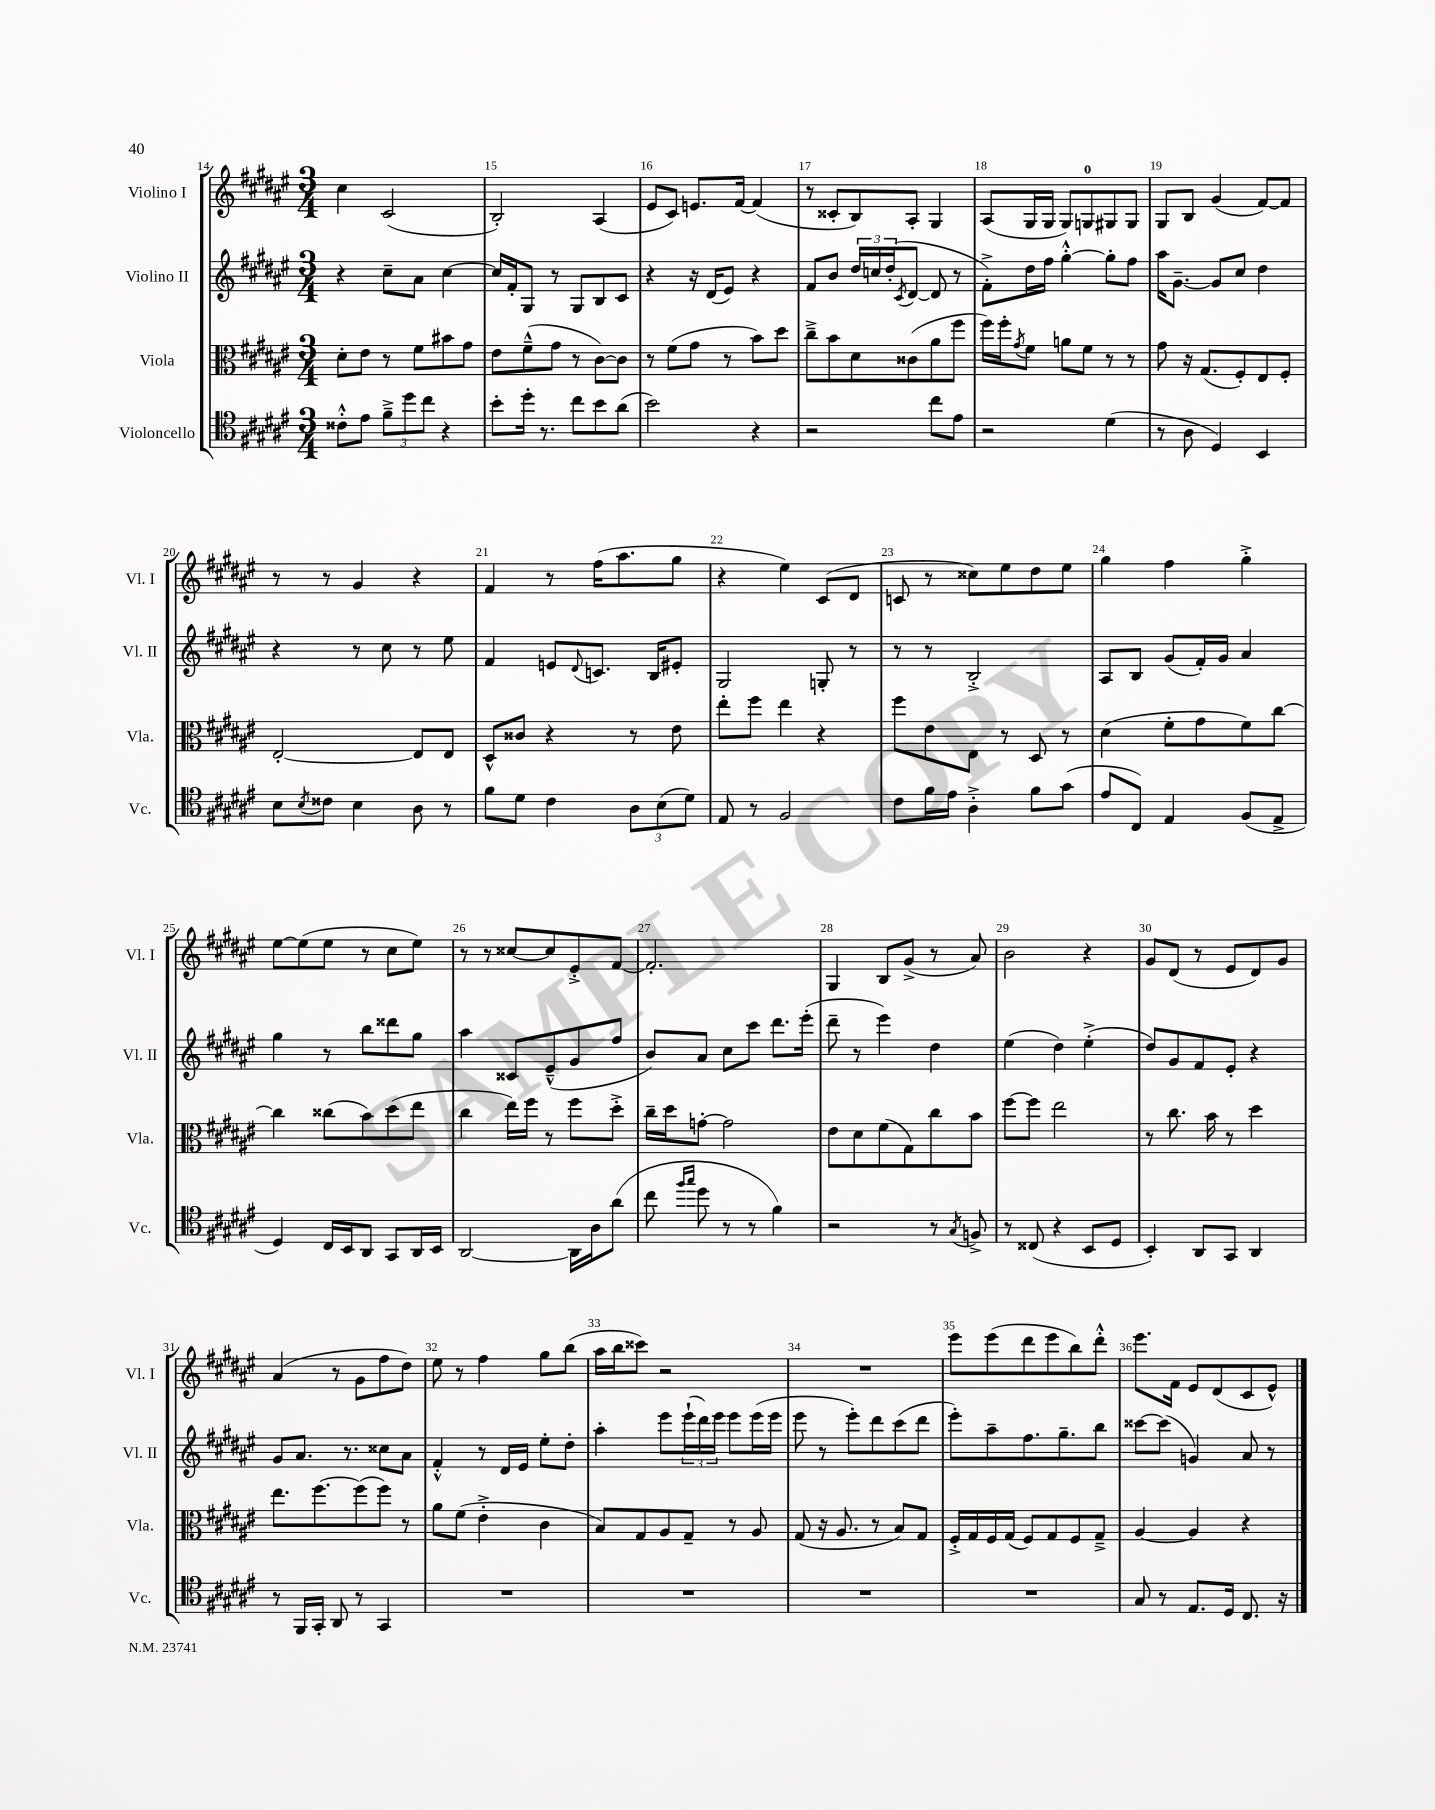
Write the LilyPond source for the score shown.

<<
\new StaffGroup <<
\new Staff = "s0" \with { instrumentName = "Violino I" shortInstrumentName = "Vl. I" } {
    \clef treble \key fis \major \numericTimeSignature \time 3/4
    cis''4 cis'2( |
    b2-.) ais4( |
    eis'8 cis'8) e'8. fis'16~ fis'4( |
    r8 cisis'8-. b8) ais8-. gis4 |
    ais8( gis16 gis16 gis8) g8-0 gis8 gis8 |
    gis8 b8 gis'4( fis'8~) fis'8 |
    r8 r8 gis'4 r4 |
    fis'4 r8 fis''16( ais''8. gis''8 |
    r4 eis''4) cis'8( dis'8 |
    c'8 r8 cisis''8) eis''8 dis''8 eis''8 |
    gis''4 fis''4 gis''4-.-> |
    eis''8~ eis''8( eis''8 r8 cis''8 eis''8) |
    r8 r8 cisis''8~ cisis''8 eis'8-.-> fis'8~ |
    fis'2.-. |
    gis4 b8 gis'8->( r8 ais'8) |
    b'2 r4 |
    gis'8 dis'8( r8 eis'8 dis'8) gis'8 |
    ais'4( r8 gis'8 fis''8 dis''8) |
    eis''8 r8 fis''4 gis''8 b''8( |
    ais''16 b''16 cisis'''8) r2 |
    R2. |
    eis'''8 eis'''8( dis'''8 eis'''8 b''8) dis'''8-.-^ |
    eis'''8. fis'16 eis'8 dis'8( cis'8 eis'8-^) \bar "|." |
}
\new Staff = "s1" \with { instrumentName = "Violino II" shortInstrumentName = "Vl. II" } {
    \clef treble \key fis \major \numericTimeSignature \time 3/4
    r4 cis''8-- ais'8 cis''4~ |
    cis''16 fis'16-. gis8 r8 gis8 b8 cis'8 |
    r4 r16 dis'16( eis'8) r4 |
    fis'8 b'8 \tuplet 3/2 { dis''16 c''16 dis''16-.( } \acciaccatura { cis'8 } dis'8~ dis'8 r8 |
    fis'8-.->) dis''16 fis''16 gis''4~-.-^ gis''8-. fis''8 |
    ais''16 gis'8.~-- gis'8 cis''8 dis''4 |
    r4 r8 cis''8 r8 eis''8 |
    fis'4 e'8 \appoggiatura { dis'8 } c'8. b16 eis'8-. |
    gis2 g8-. r8 |
    r8 r8 b2-.-> |
    ais8 b8 gis'8( fis'16-.) gis'16 ais'4 |
    gis''4 r8 b''8 disis'''8 gis''8 |
    ais''4 cisis'8 eis'8---^( gis'8 fis''8 |
    b'8) ais'8 cis''8 cis'''8 dis'''8. eis'''16-.( |
    dis'''8-- r8 eis'''4) dis''4 |
    eis''4( dis''4) eis''4-.->( |
    dis''8) gis'8 fis'8 eis'8-. r4 |
    gis'8 ais'8. r8. cisis''8 ais'8 |
    fis'4-.-^ r8 dis'16 eis'16 eis''8-. dis''8-. |
    ais''4-. eis'''8 \tuplet 3/2 { eis'''16-!( dis'''16) eis'''16 } eis'''8 eis'''16( eis'''16 |
    eis'''8 r8 eis'''8-.) dis'''8 cis'''8( dis'''8 |
    eis'''8-.) ais''8-- fis''8. gis''8.-- b''8 |
    cisis'''8~ cisis'''8( g'4) ais'8 r8 \bar "|." |
}
\new Staff = "s2" \with { instrumentName = "Viola" shortInstrumentName = "Vla." } {
    \clef alto \key fis \major \numericTimeSignature \time 3/4
    dis'8-. eis'8 r8 fis'8 bis'8 gis'8 |
    eis'8 fis'8---^( gis'8 r8 cis'8~) cis'8 |
    r8 fis'8( gis'8 r8 b'8) dis''8 |
    cis''8---> b'8 dis'8 cisis'8( ais'8 fis''8 |
    fis''16) fis''16-. \acciaccatura { gis'8 } fis'8 a'8 fis'8 r8 r8 |
    gis'8 r16 gis8.( fis8-.) eis8 fis8-. |
    eis2~-. eis8 eis8 |
    dis8-^ cisis'8 r4 r8 eis'8 |
    eis''8-. fis''8 eis''4 r4 |
    fis''8 eis'8 eis8 r8 dis8 r8 |
    dis'4( fis'8-. gis'8 fis'8) cis''8~ |
    cis''4 cisis''8( b'8) dis''8( eis''8 |
    cis''4 eis''16) fis''16 r8 fis''8 dis''8-.-> |
    cis''16-- dis''16 g'8~-. g'2 |
    eis'8 dis'8 fis'8( gis8) cis''8 b'8 |
    fis''8~ fis''8 eis''2 |
    r8 cis''8. b'16 r8 dis''4 |
    eis''8. fis''8.~ fis''8( fis''8) r8 |
    ais'8 fis'8( eis'4-.-> cis'4 |
    b8) gis8 ais8 gis8-- r8 ais8 |
    gis8( r16 ais8. r8 b8) gis8 |
    fis16-.-> gis16 fis16 gis16( fis8) gis8 fis8 gis8---> |
    ais4~ ais4 r4 \bar "|." |
}
\new Staff = "s3" \with { instrumentName = "Violoncello" shortInstrumentName = "Vc." } {
    \clef tenor \key fis \major \numericTimeSignature \time 3/4
    cisis'8-.-^ eis'8 \tuplet 3/2 { fis'8---> dis''8 cis''8 } r4 |
    b'8-. dis''16-. r8. cis''8 b'8 ais'8( |
    b'2) r4 |
    r2 cis''8 eis'8 |
    r2 dis'4( |
    r8 ais8 dis4) b,4 |
    b8 \acciaccatura { b8 } cisis'8 b4 ais8 r8 |
    fis'8 dis'8 cis'4 \tuplet 3/2 { ais8 b8( dis'8) } |
    eis8 r8 fis2 |
    cis'8 fis'16 eis'16 ais4-.-> fis'8 gis'8( |
    eis'8 cis8) eis4 fis8( eis8-> |
    dis4) cis16 b,16 ais,8 gis,8 ais,16 b,16 |
    ais,2~ ais,16 ais16 ais'8( |
    cis''8 \grace { fis''16 gis''16 } dis''8 r8 r8 fis'4) |
    r2 r8 \acciaccatura { gis8 } f8-> |
    r8 cisis8( r4 b,8 dis8 |
    b,4-.) ais,8 gis,8 ais,4 |
    r8 fis,16 gis,16-. ais,8 r8 gis,4 |
    R2. |
    R2. |
    R2. |
    R2. |
    gis8 r8 eis8. dis16 cis8. r16 \bar "|." |
}
>>
>>
\layout { \context { \Score currentBarNumber = #14 \override BarNumber.break-visibility = ##(#f #t #t) barNumberVisibility = #all-bar-numbers-visible } }
